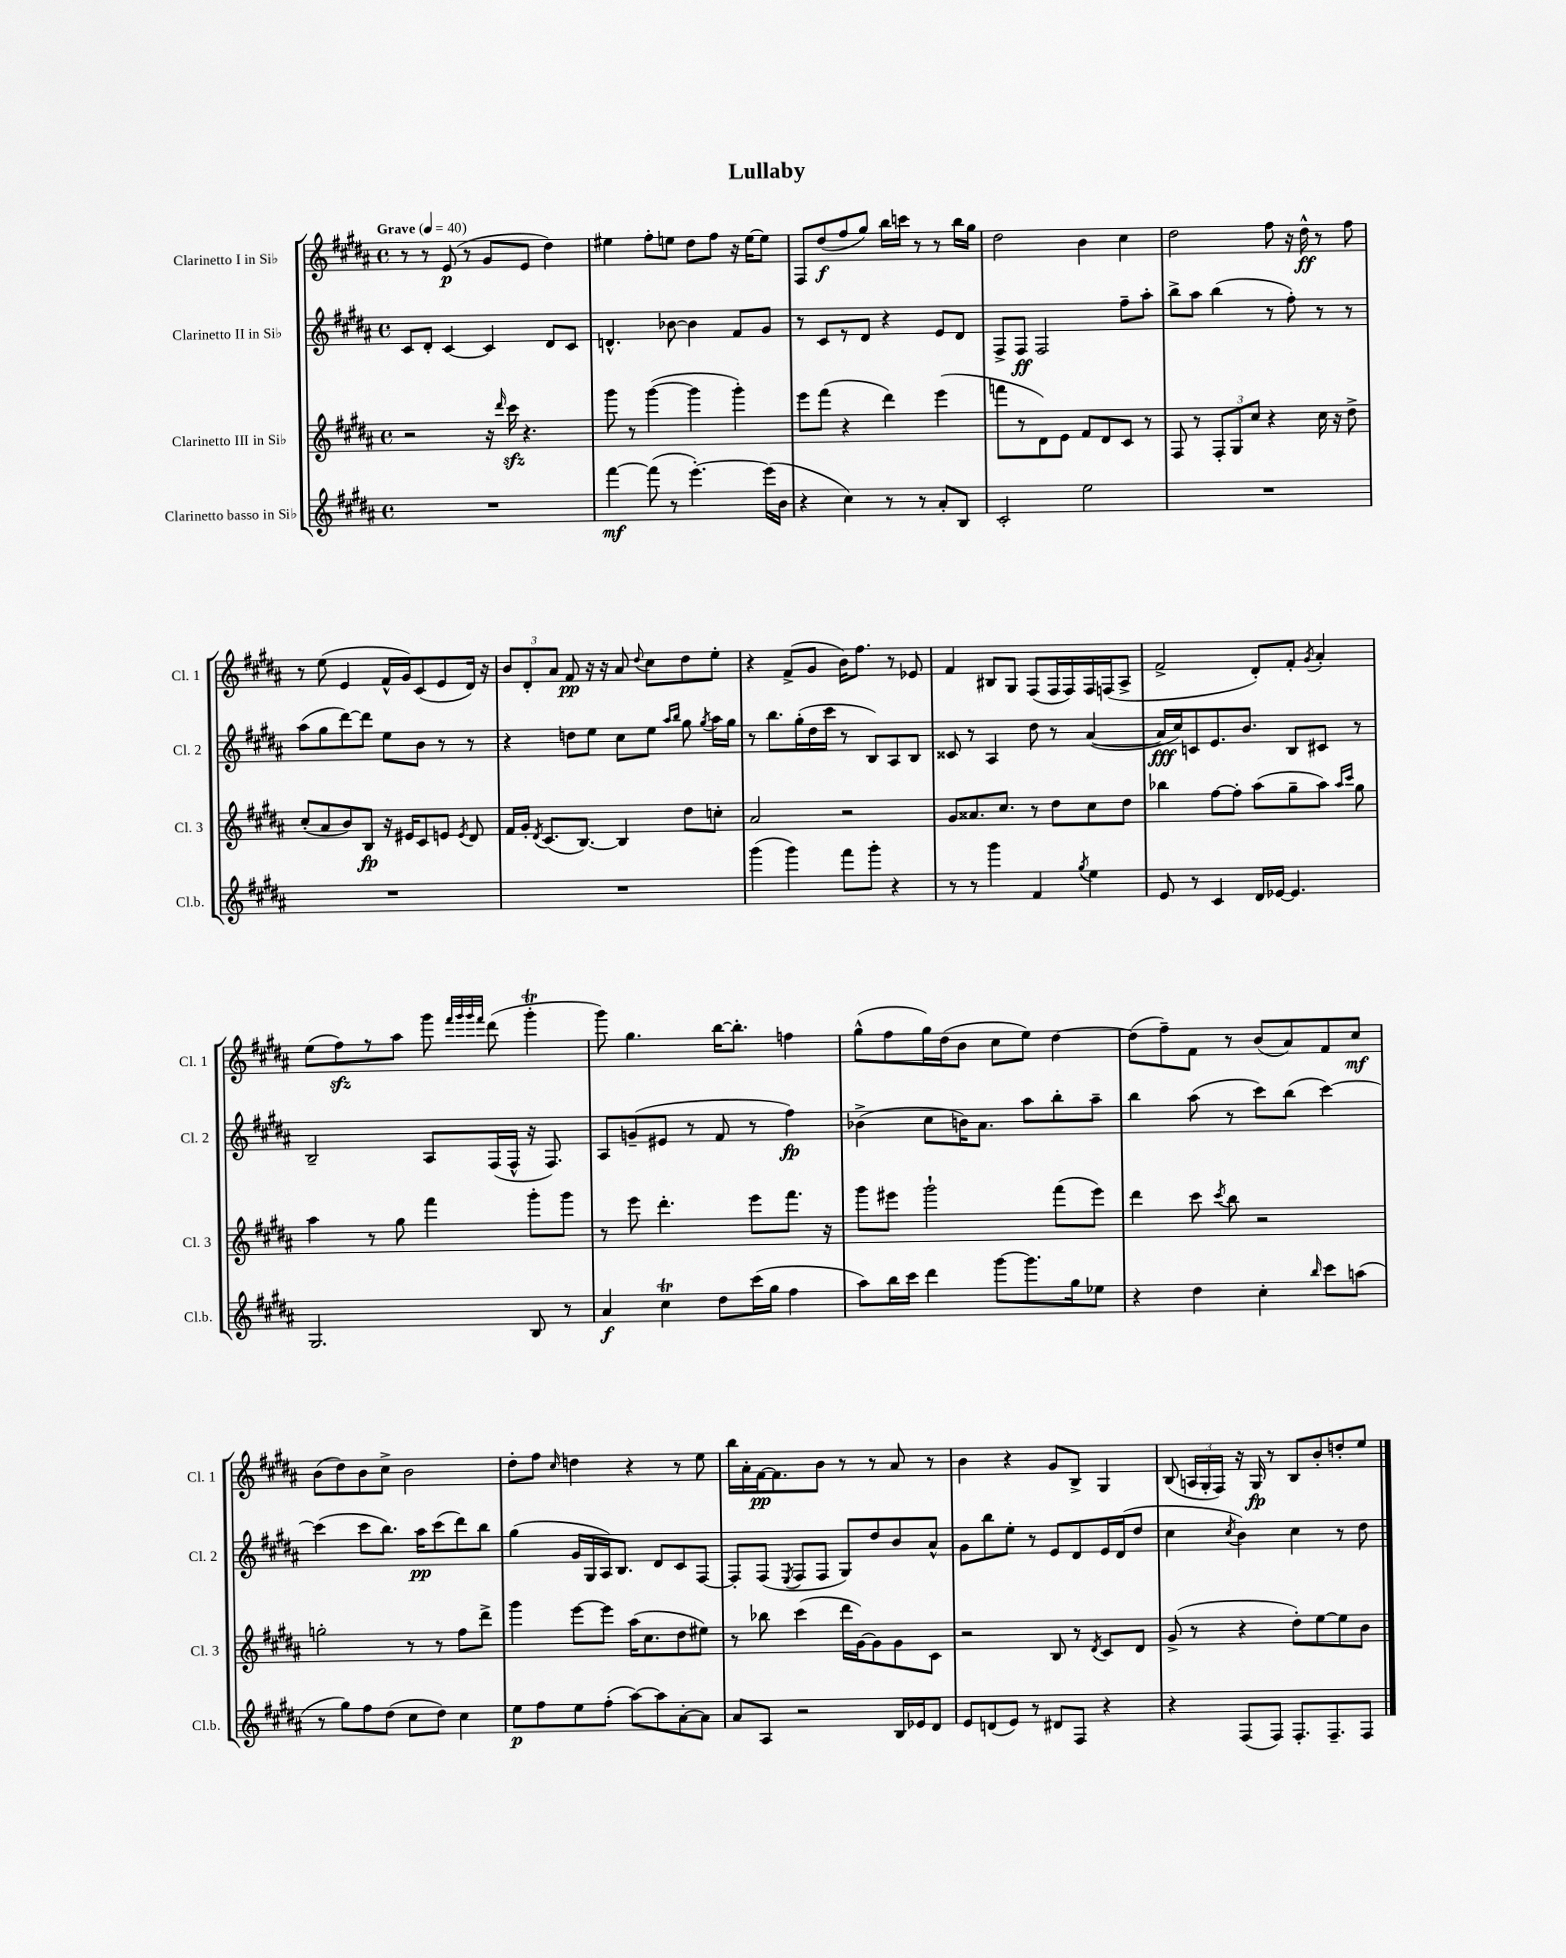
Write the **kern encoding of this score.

**kern	**dynam	**kern	**dynam	**kern	**dynam	**kern	**dynam
*part4	*part4	*part3	*part3	*part2	*part2	*part1	*part1
*staff4	*staff4	*staff3	*staff3	*staff2	*staff2	*staff1	*staff1
*I"Clarinetto basso in Si♭	*	*I"Clarinetto III in Si♭	*	*I"Clarinetto II in Si♭	*	*I"Clarinetto I in Si♭	*
*I'Cl.b.	*	*I'Cl. 3	*	*I'Cl. 2	*	*I'Cl. 1	*
*clefG2	*	*clefG2	*	*clefG2	*	*clefG2	*
*k[f#c#g#d#a#]	*	*k[f#c#g#d#a#]	*	*k[f#c#g#d#a#]	*	*k[f#c#g#d#a#]	*
*M4/4	*	*M4/4	*	*M4/4	*	*M4/4	*
*met(c)	*	*met(c)	*	*met(c)	*	*met(c)	*
*MM40	*	*MM40	*	*MM40	*	*MM40	*
=1	=1	=1	=1	=1	=1	=1	=1
!	!	!	!	!	!	!LO:TX:a:B:t=Grave	!
1r	.	2r	.	8c#/L	.	8r	.
.	.	.	.	8d#'/J	.	8r	.
.	.	.	.	[4c#/	.	(8e/	p
.	.	.	.	.	.	8r	.
.	.	16r	.	4c#/]	.	8g#/L	.
.	.	16qqddd#/	.	.	.	.	.
.	.	16ccc#zz\	.	.	.	.	.
.	.	4.r	.	.	.	8e/J	.
.	.	.	.	8d#/L	.	4dd#\)	.
.	.	.	.	8c#/J	.	.	.
=2	=2	=2	=2	=2	=2	=2	=2
[4fff#\	mf	8ggg#\	.	4.dn^^/	.	4ee#X\	.
.	.	8r	.	.	.	.	.
(8fff#\]	.	([4ggg#\	.	.	.	8ff#'\L	.
8r	.	.	.	[8b-X\	.	8een\J	.
[4.eee'\)	.	4ggg#\]	.	4b-\]	.	8dd#\L	.
.	.	.	.	.	.	8ff#\J	.
.	.	4ggg#'\)	.	8f#/L	.	16r	.
.	.	.	.	.	.	[16ee\KL	.
(16eee\LL]	.	.	.	8g#/J	.	8ee\J]	.
16b\JJ	.	.	.	.	.	.	.
=3	=3	=3	=3	=3	=3	=3	=3
4r	.	8eee\L	.	8r	.	8F#/L	.
.	.	(8fff#\J	.	8c#/L	.	(8dd#/	f
4cc#\)	.	4r	.	8r	.	8ff#/	.
.	.	.	.	8d#/J	.	8gg#/J)	.
8r	.	4ddd#\)	.	4r	.	16bb\LL	.
.	.	.	.	.	.	16cccn\JJ	.
8r	.	.	.	.	.	8r	.
8a#'/L	.	(4eee\	.	8e/L	.	8r	.
8B/J	.	.	.	8d#/J	.	16bb\LL	.
.	.	.	.	.	.	16gg#\JJ	.
=4	=4	=4	=4	=4	=4	=4	=4
2c#'/	.	8fffn\L	.	8F#^/L	.	2dd#\	.
.	.	8r	.	8F#/J	ff	.	.
.	.	8d#\)	.	2F#/	.	.	.
.	.	8e\J	.	.	.	.	.
2ee\	.	8f#/L	.	.	.	4b\	.
.	.	8d#/	.	.	.	.	.
.	.	8c#/J	.	8ff#~\L	.	4cc#\	.
.	.	8r	.	8aa#'\J	.	.	.
=5	=5	=5	=5	=5	=5	=5	=5
1r	.	8F#/	.	8bb^\L	.	2dd#\	.
.	.	8r	.	8aa#\J	.	.	.
.	.	12F#'/L	.	(4bb\	.	.	.
.	.	12G#/	.	.	.	.	.
.	.	12cc#/J	.	.	.	.	.
.	.	4r	.	8r	.	8ff#\	.
.	.	.	.	8ff#'\)	.	16r	.
.	.	.	.	.	.	16dd#^^\	ff
.	.	16cc#\	.	8r	.	8r	.
.	.	16r	.	.	.	.	.
.	.	8dd#^\	.	8r	.	8ff#\	.
!!LO:LB:g=z
=6	=6	=6	=6	=6	=6	=6	=6
1r	.	(8cc#'/L	.	(8aa#\L	.	8r	.
.	.	8a#/	.	8gg#\	.	(8ee\	.
.	.	8b/)	.	[8ddd#\)	.	4e/	.
.	.	8B/J	fp	8ddd#\J]	.	.	.
.	.	16r	.	8ee\L	.	16f#^^/LL	.
.	.	16e#X/KL	.	.	.	16g#/J)	.
.	.	8c#/	.	8b\J	.	(8c#/	.
.	.	8en/J	.	8r	.	8e/	.
.	.	8qe/	.	.	.	.	.
.	.	8d#/	.	8r	.	16d#/Jk)	.
.	.	.	.	.	.	16r	.
=7	=7	=7	=7	=7	=7	=7	=7
1r	.	16f#/LL	.	4r	.	12b/L	.
.	.	16g#'/JJ	.	.	.	.	.
.	.	.	.	.	.	12d#'/	.
.	.	8qd#/	.	.	.	.	.
.	.	(8.c#/L	.	.	.	.	.
.	.	.	.	.	.	12a#/J	.
.	.	.	.	8ddn\L	.	8f#/	pp
.	.	[8.B/J)	.	.	.	.	.
.	.	.	.	8ee\J	.	16r	.
.	.	.	.	.	.	16r	.
.	.	4B/]	.	8cc#\L	.	8a#/	.
.	.	.	.	.	.	8qqdd#/	.
.	.	.	.	8ee\J	.	8cc#\L	.
.	.	.	.	16qqaa#/LL	.	.	.
.	.	.	.	16qqbb/JJ	.	.	.
.	.	8dd#\L	.	8gg#\	.	8dd#\	.
.	.	.	.	8qgg#/	.	.	.
.	.	8ccn'\J	.	16aa#\LL	.	8ee'\J	.
.	.	.	.	16gg#\JJ	.	.	.
=8	=8	=8	=8	=8	=8	=8	=8
(4ggg#\	.	2a#/	.	8r	.	4r	.
.	.	.	.	8.bb\L	.	.	.
4ggg#\)	.	.	.	.	.	(8f#^/L	.
.	.	.	.	(16gg#'\L	.	.	.
.	.	.	.	16dd#\	.	8g#/J	.
.	.	.	.	16ccc#\JJ	.	.	.
8fff#\L	.	2r	.	8r	.	16b\KL)	.
.	.	.	.	.	.	8.ff#\J	.
8ggg#'\J	.	.	.	8B/L)	.	.	.
4r	.	.	.	8A#/	.	8r	.
.	.	.	.	8B/J	.	8e-X/	.
=9	=9	=9	=9	=9	=9	=9	=9
8r	.	8g#/L	.	8c##X/	.	4f#/	.
8r	.	8.a##X/	.	8r	.	.	.
4ggg#\	.	.	.	4A#/	.	8B#X/L	.
.	.	8.cc#/J	.	.	.	.	.
.	.	.	.	.	.	8G#/J	.
4f#/	.	8r	.	8dd#\	.	(8F#/L	.
.	.	8dd#\L	.	8r	.	16F#/L	.
.	.	.	.	.	.	16F#/)	.
8qgg#/	.	.	.	.	.	.	.
4ee\	.	8cc#\	.	([4a#/	.	16F#/	.
.	.	.	.	.	.	(16Fn/J	.
.	.	8dd#\J	.	.	.	8A#^/J	.
=10	=10	=10	=10	=10	=10	=10	=10
8e/	.	4bb-X\	.	16a#/LL]	fff	2f#^/	.
.	.	.	.	16cc#/J)	.	.	.
8r	.	.	.	8cn/	.	.	.
4c#/	.	[8ff#\L	.	8.e/	.	.	.
.	.	8ff#'\J]	.	.	.	.	.
.	.	.	.	8.b/J	.	.	.
16d#/LL	.	(8aa#\L	.	.	.	8d#'/L)	.
[16e-X/JJ	.	.	.	.	.	.	.
4.e-/]	.	8gg#~\	.	8B/L	.	8f#'/J	.
.	.	.	.	.	.	8qg#/	.
.	.	8aa#\J)	.	8c#X/J	.	4a#'/	.
.	.	16qqaa#/LL	.	.	.	.	.
.	.	16qqccc#/JJ	.	.	.	.	.
.	.	8gg#\	.	8r	.	.	.
!!LO:LB:g=z
=11	=11	=11	=11	=11	=11	=11	=11
2.G#/	.	4aa#\	.	2B~/	.	(8ee\L	.
.	.	.	.	.	.	8ff#zz\)	.
.	.	8r	.	.	.	8r	.
.	.	8gg#\	.	.	.	8aa#\J	.
.	.	4fff#\	.	8A#/L	.	8ggg#\	.
.	.	.	.	.	.	32qqfff#/LLL	.
.	.	.	.	.	.	32qqggg#/	.
.	.	.	.	.	.	32qqggg#/	.
.	.	.	.	.	.	32qqfff#/JJJ	.
.	.	.	.	(16F#/L	.	(8ddd#\	.
.	.	.	.	16F#^^/JJ	.	.	.
8B/	.	8ggg#'\L	.	16r	.	4ggg#T'\	.
.	.	.	.	8.F#/)	.	.	.
8r	.	8ggg#\J	.	.	.	.	.
=12	=12	=12	=12	=12	=12	=12	=12
4a#/	f	8r	.	8A#/L	.	8ggg#\)	.
.	.	8eee\	.	(8gn~/	.	4.gg#\	.
4cc#T\	.	4.ddd#'\	.	8e#X/J	.	.	.
.	.	.	.	8r	.	.	.
8dd#\L	.	.	.	8f#/	.	[16bb\KL	.
.	.	.	.	.	.	8.bb'\J]	.
(16ccc#\L	.	8eee\L	.	8r	.	.	.
16gg#\JJ	.	.	.	.	.	.	.
4ff#\	.	8.fff#\J	.	4ff#\)	fp	4ffn\	.
.	.	16r	.	.	.	.	.
=13	=13	=13	=13	=13	=13	=13	=13
8aa#\L)	.	8ggg#\L	.	(4b-X^\	.	(8gg#^^\L	.
16bb\L	.	8eee#X\J	.	.	.	8ff#\	.
16ccc#\JJ	.	.	.	.	.	.	.
4ddd#\	.	2ggg#`\	.	8cc#\L	.	16gg#\L)	.
.	.	.	.	.	.	(16dd#\J	.
.	.	.	.	16bn\K)	.	8b\J	.
.	.	.	.	8.a#\J	.	.	.
[8ggg#\L	.	.	.	.	.	8cc#\L	.
8.ggg#\]	.	.	.	8aa#\L	.	8ee\J)	.
.	.	(8fff#\L	.	8bb'\	.	[4dd#\	.
16gg#\k	.	.	.	.	.	.	.
8ee-X\J	.	8eee#\J)	.	8aa#~\J	.	.	.
=14	=14	=14	=14	=14	=14	=14	=14
4r	.	4ddd#\	.	4bb\	.	(8dd#\L]	.
.	.	.	.	.	.	8ff#~\)	.
4dd#\	.	8ccc#\	.	(8aa#\	.	8f#\J	.
.	.	8qccc#/	.	.	.	.	.
.	.	8bb\	.	8r	.	8r	.
4cc#'\	.	2r	.	8ccc#\L)	.	(8b/L	.
.	.	.	.	(8bb\J	.	8a#/)	.
16qqbb/	.	.	.	.	.	.	.
8ccc#\L	.	.	.	[4ccc#\)	.	8f#/	.
(8aan\J	.	.	.	.	.	8cc#/J	mf
!!LO:LB:g=z
=15	=15	=15	=15	=15	=15	=15	=15
8r	.	2ggn'\	.	(4ccc#\]	.	(8b\L	.
8gg#\L)	.	.	.	.	.	8dd#\)	.
8ff#\	.	.	.	8ccc#\L	.	8b\	.
(8dd#\J	.	.	.	8.bb\J)	.	8cc#^\J	.
8cc#\L	.	8r	.	.	.	2b\	.
.	.	.	.	16aa#\KL	pp	.	.
8dd#\J)	.	8r	.	(8ccc#\	.	.	.
4cc#\	.	8ff#\L	.	8ddd#\)	.	.	.
.	.	8ddd#^\J	.	8bb\J	.	.	.
=16	=16	=16	=16	=16	=16	=16	=16
8ee\L	p	4ggg#\	.	(4gg#\	.	8dd#'\L	.
8ff#\	.	.	.	.	.	8ff#\J	.
.	.	.	.	.	.	16qqcc#/	.
8ee\	.	[8eee\L	.	16g#/LL	.	4ddn\	.
.	.	.	.	16G#/	.	.	.
(8ff#'\J	.	8eee\J]	.	16A#/J)	.	.	.
.	.	.	.	8.B/J	.	.	.
[8aa#\L)	.	(16aa#\KL	.	.	.	4r	.
.	.	8.cc#\	.	.	.	.	.
8aa#\]	.	.	.	8d#/L	.	.	.
[8a#'\	.	8dd#\	.	8c#/	.	8r	.
8a#\J]	.	8ee#X\J)	.	[8F#/J	.	8ee\	.
=17	=17	=17	=17	=17	=17	=17	=17
8a#/L	.	8r	.	8F#'/L]	.	16bb\LL	.
.	.	.	.	.	.	16a#'\	.
8A#/J	.	8bb-X\	.	(8F#/J	.	[16f#\J	pp
.	.	.	.	.	.	8.f#\]	.
.	.	.	.	8qE/	.	.	.
2r	.	(4ccc#\	.	8F#/L	.	.	.
.	.	.	.	8F#/J	.	8b\J	.
.	.	16ddd#\LL	.	8G#/L)	.	8r	.
.	.	[16g#\J)	.	.	.	.	.
.	.	8g#\]	.	8dd#/	.	8r	.
16B/LL	.	8g#\	.	8b/	.	8a#/	.
16e-X/J	.	.	.	.	.	.	.
8d#/J	.	8c#\J	.	8a#^^/J	.	8r	.
=18	=18	=18	=18	=18	=18	=18	=18
8e/L	.	2r	.	8g#\L	.	4b\	.
(8dn/	.	.	.	8bb\	.	.	.
8e/J)	.	.	.	8ee'\J	.	4r	.
8r	.	.	.	8r	.	.	.
8d#X/L	.	8B/	.	8e/L	.	8g#/L	.
8F#/J	.	8r	.	8d#/	.	8B^/J	.
.	.	8qd#/	.	.	.	.	.
4r	.	8c#/L	.	16e/L	.	4G#/	.
.	.	.	.	(16d#/J	.	.	.
.	.	8d#/J	.	8dd#/J	.	.	.
=19	=19	=19	=19	=19	=19	=19	=19
4r	.	(8g#^/	.	4cc#\	.	(8B/	.
.	.	8r	.	.	.	24An/LL	.
.	.	.	.	.	.	24G#'/	.
.	.	.	.	.	.	24F#/JJ)	.
.	.	.	.	8qcc#/	.	.	.
(8F#/L	.	4r	.	4b\)	.	16r	.
.	.	.	.	.	.	16G#/	fp
8F#/J)	.	.	.	.	.	8r	.
8.F#'/L	.	8dd#'\L)	.	4cc#\	.	8B/L	.
.	.	[8ee\	.	.	.	8b'/	.
8.F#~/	.	.	.	.	.	.	.
.	.	8ee\]	.	8r	.	8ddn'/	.
8F#/J	.	8b\J	.	8dd#\	.	8ee/J	.
==	==	==	==	==	==	==	==
*-	*-	*-	*-	*-	*-	*-	*-
